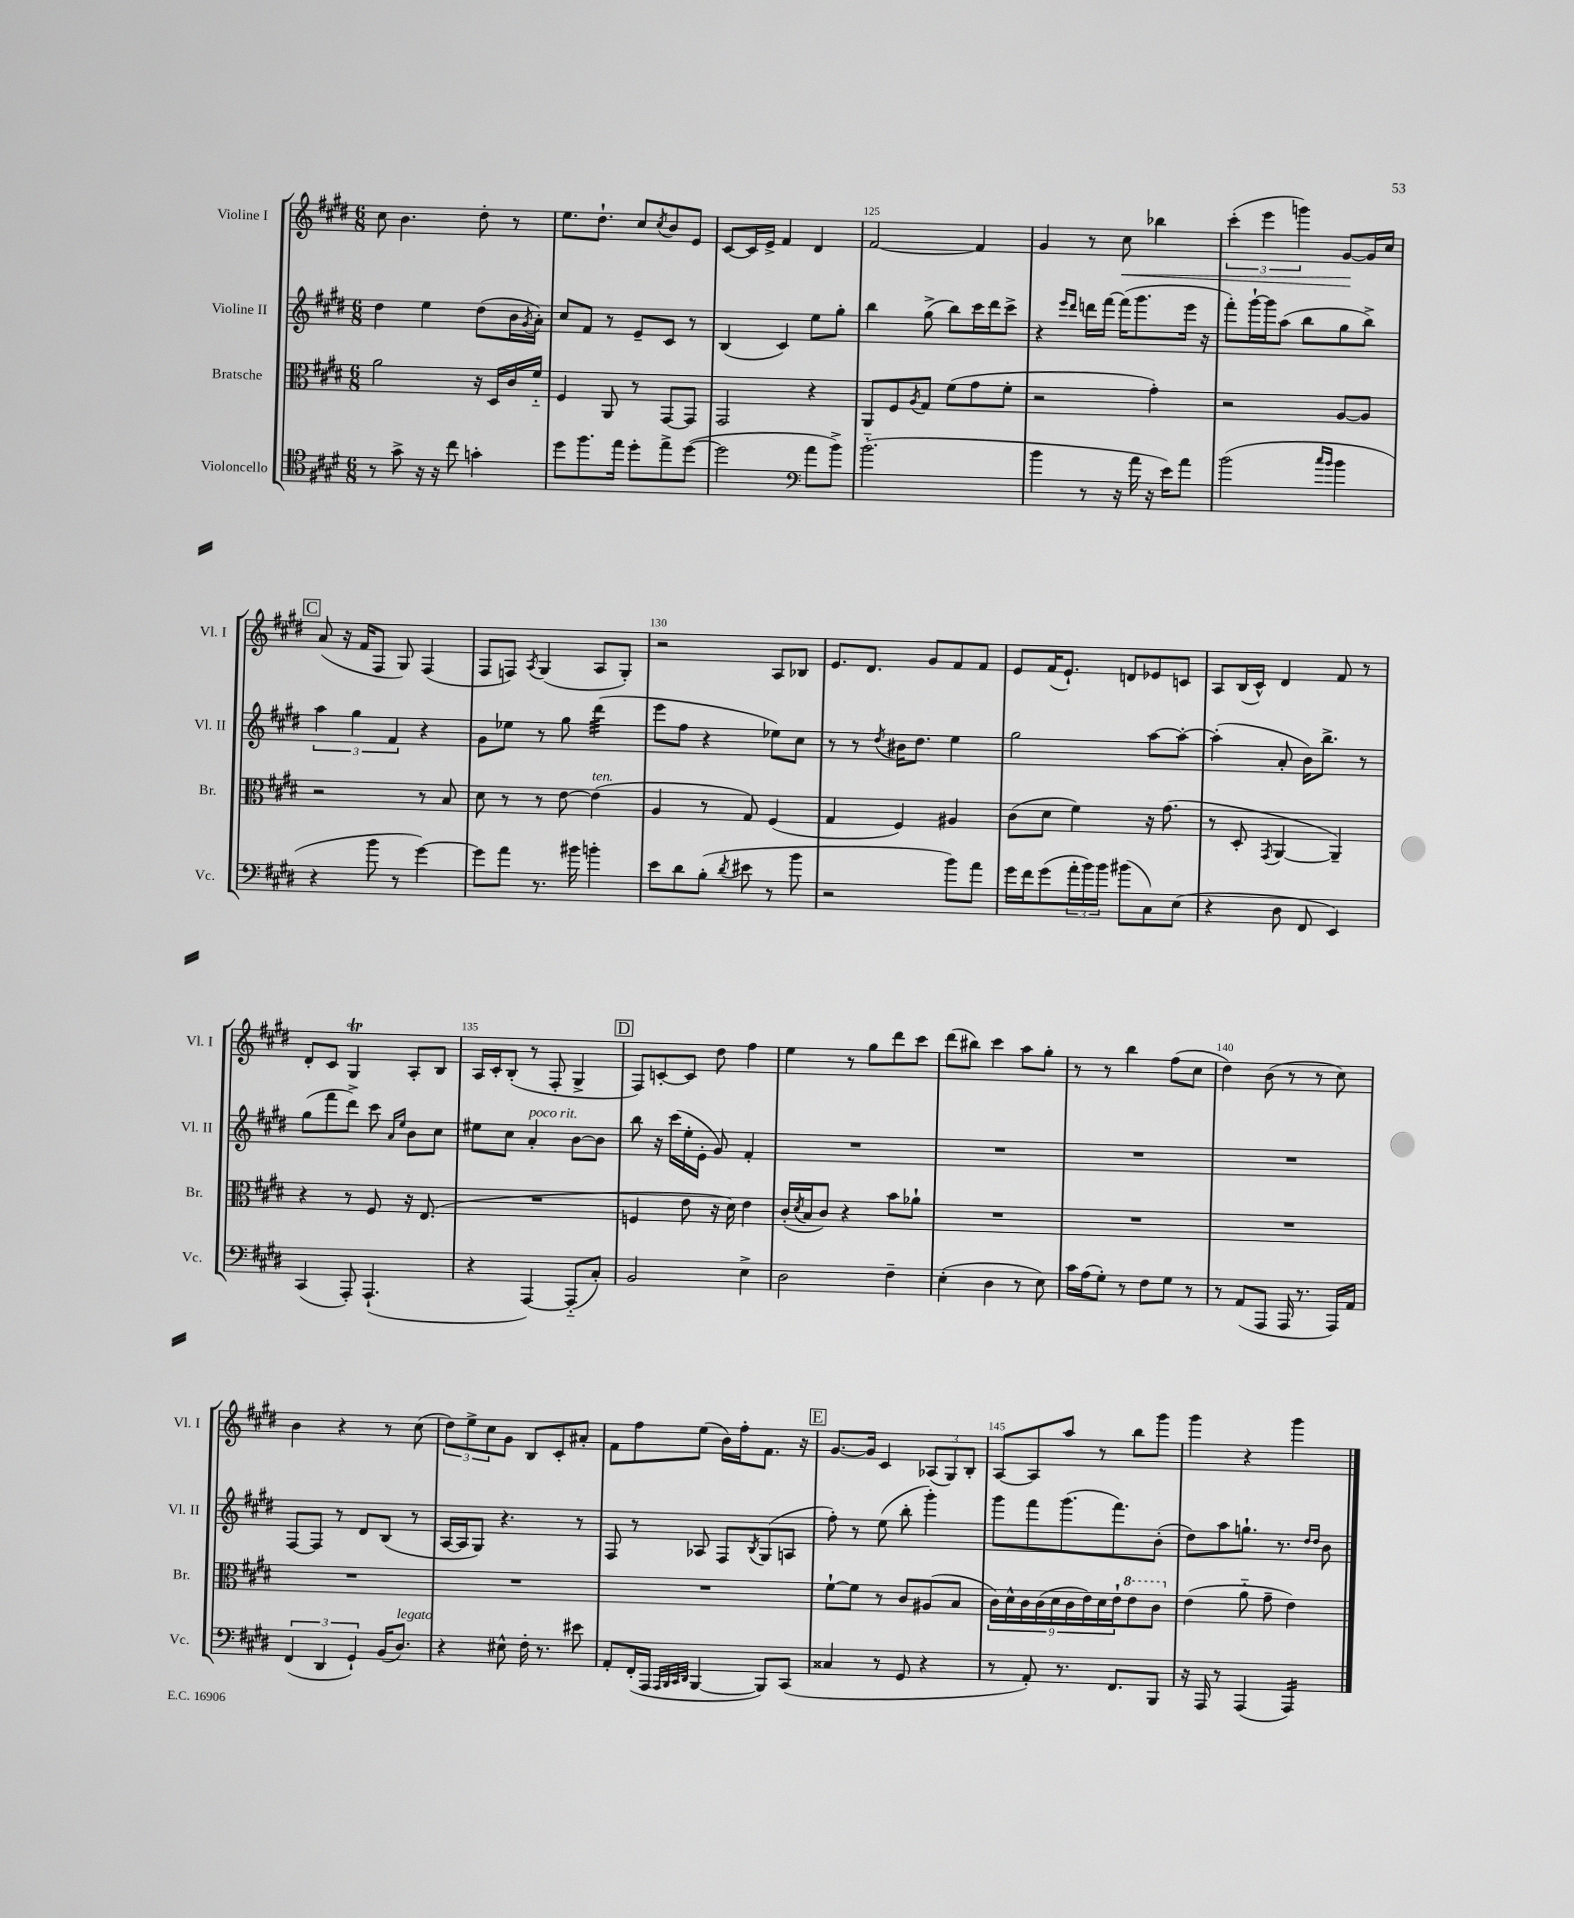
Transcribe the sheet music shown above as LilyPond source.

<<
\new StaffGroup <<
\new Staff = "s0" \with { instrumentName = "Violine I" shortInstrumentName = "Vl. I" } {
    \clef treble \key e \major \numericTimeSignature \time 6/8
    cis''8 b'4. dis''8-. r8 |
    e''8. dis''8.-! cis''8 \acciaccatura { cis''8 } b'8 e'8 |
    cis'8~ cis'16 e'16-> fis'4 dis'4 |
    fis'2~ fis'4 |
    gis'4 r8 cis''8\< bes''4 |
    \tuplet 3/2 { cis'''4-.( e'''4 g'''4) } gis'8~\! gis'16 cis''16 |
    \mark \markup { \box "C" } a'8( r16 fis'16 fis8 gis8) fis4( |
    fis8 f8) \acciaccatura { a8 } gis4( a8 gis8-.) |
    r2 a8 bes8 |
    e'8. dis'8. gis'8 fis'8 fis'8 |
    e'8 fis'16( e'8.-!) d'8 ees'8 c'8 |
    a8 b16( cis'16-^) dis'4 fis'8 r8 |
    dis'8-. cis'8 gis4\trill a8-. b8 |
    a16 cis'16-. b8-.( r8 fis8-. gis4-> |
    \mark \markup { \box "D" } fis8) c'8~-. c'8 dis''8 fis''4 |
    e''4 r8 gis''8 dis'''8 cis'''8 |
    dis'''8( bis''8) cis'''4 a''8 gis''8-. |
    r8 r8 b''4 fis''8( cis''8 |
    dis''4) b'8( r8 r8 cis''8) |
    b'4 r4 r8 cis''8( |
    \tuplet 3/2 { dis''8) e''8-> cis''8 } gis'8 b8 cis'8-. ais'8-. |
    fis'8 fis''8 e''8( b'16) fis''16-. fis'8. r16 |
    \mark \markup { \box "E" } gis'8.~ gis'16 cis'4 \tuplet 3/2 { aes8( gis8) b8-. } |
    a8~ a8 a''8 r8 b''8 gis'''8 |
    gis'''4 r4 gis'''4 \bar "|." |
}
\new Staff = "s1" \with { instrumentName = "Violine II" shortInstrumentName = "Vl. II" } {
    \clef treble \key e \major \numericTimeSignature \time 6/8
    dis''4 e''4 dis''8( b'16 \acciaccatura { gis'8 } a'16-.) |
    cis''8 fis'8 r8 e'8-- cis'8 r8 |
    b4( cis'4) e''8 gis''8-. |
    b''4 gis''8->( b''8) cis'''16 dis'''16 cis'''8-> |
    r4 \grace { e'''16 dis'''16 } d'''16 fis'''16~ fis'''16( gis'''8. e'''16 r16 |
    fis'''8-.) gis'''16~-! gis'''16 a''8( b''8 gis''8 b''8->) |
    \mark \markup { \box "C" } \tuplet 3/2 { a''4 gis''4 fis'4 } r4 |
    gis'8 ees''8 r8 gis''8 dis'''4:32( |
    e'''8 fis''8 r4 ees''8) cis''8 |
    r8 r8 \acciaccatura { dis''8 } bis'16 dis''8. e''4 |
    gis''2 a''8~ a''8~-. |
    a''4-.( a'8-. b'16) b''8.-> r8 |
    gis''8( fis'''8 dis'''8->) cis'''8 \grace { a'16 e''16 } b'8 cis''8 |
    eis''8 cis''8 a'4-.^\markup { \italic "poco rit." } b'8~ b'8 |
    \mark \markup { \box "D" } b''8 r16 cis'''16( e''16-. e'16-. gis'8) fis'4-. |
    R2. |
    R2. |
    R2. |
    R2. |
    fis8~ fis8 r8 dis'8 b8( r8 |
    a16~ a16 gis8) r4. r8 |
    fis8 r8 aes8 fis8 \acciaccatura { b8 } gis8( a8 |
    \mark \markup { \box "E" } fis''8-.) r8 e''8( b''8-. gis'''4-.) |
    gis'''8 fis'''8 gis'''8.( fis'''8.) b'8-.( |
    dis''8) a''8 g''8.-! r8. \grace { dis''16 dis''16 } b'8 \bar "|." |
}
\new Staff = "s2" \with { instrumentName = "Bratsche" shortInstrumentName = "Br." } {
    \clef alto \key e \major \numericTimeSignature \time 6/8
    a'2 r16 dis16 cis'16 fis'16-_ |
    fis4 a,8 r8 gis,8~ gis,8 |
    gis,2 r4 |
    a,8 fis8 \acciaccatura { a8 } gis8 fis'8( gis'8 fis'8-. |
    r2 gis'4-.) |
    r2 a8~ a8 |
    \mark \markup { \box "C" } r2 r8 b8 |
    dis'8 r8 r8 e'8~ e'4^\markup { \italic "ten." }( |
    a4 r8 gis8) fis4( |
    gis4 fis4) ais4 |
    cis'8( dis'8 fis'4) r16 gis'8.( |
    r8 dis8-. \acciaccatura { gis,8 } a,4~ a,4--) |
    r4 r8 fis8 r16 e8.( |
    R2. |
    \mark \markup { \box "D" } f4 e'8 r16 dis'16) e'4 |
    cis'16-.( \acciaccatura { dis'8 } b16 cis'8) r4 b'8 aes'8-! |
    R2. |
    R2. |
    R2. |
    R2. |
    R2. |
    R2. |
    \mark \markup { \box "E" } fis'8~-! fis'8 r8 cis'8 ais8( b8 |
    \tuplet 9/8 { cis'16) dis'16-^ cis'16 cis'16( dis'16 cis'16 e'16) dis'16 e'16-! } \ottava #1 e''8 cis''8 \ottava #0 |
    e'4( a'8-_ gis'8-- e'4) \bar "|." |
}
\new Staff = "s3" \with { instrumentName = "Violoncello" shortInstrumentName = "Vc." } {
    \clef tenor \key e \major \numericTimeSignature \time 6/8
    r8 gis'8-> r16 r16 cis''8 g'4-. |
    dis''8 fis''8. e''16 dis''8-. e''8-> dis''8~( |
    dis''2 \clef bass a'8 b'8->) |
    b'2.-_( |
    b'4 r8 r16 a'16 r16 e'16) a'8 |
    b'2( \grace { cis''16 b'16 } b'4 |
    \mark \markup { \box "C" } r4 b'8 r8 gis'4~) |
    gis'8 a'8 r8. bis'16 b'4-. |
    e'8 dis'8 b8-.( \acciaccatura { dis'8 } eis'8 r8 b'8 |
    r2 b'8) a'8 |
    gis'16 fis'16 gis'8( \tuplet 3/2 { a'16-. b'16) b'16 } bis'8( cis8) e8( |
    r4 dis8 fis,8 e,4) |
    cis,4( a,,8-.) a,,4.-!( |
    r4 a,,4~) a,,8-_( cis8-.) |
    \mark \markup { \box "D" } b,2 e4-> |
    dis2 fis4-- |
    e4-.( dis4 r8 e8) |
    cis'16 a16( gis8-.) r8 fis8 gis8 r8 |
    r8 a,8( a,,8 a,,16 r8. a,,16) a,16 |
    \tuplet 3/2 { fis,4( dis,4 gis,4-!) } b,16( dis8.^\markup { \italic "legato" }) |
    r4 eis8-^ fis16-. r8. eis'8 |
    a,8-. fis,16-.( a,,16 \grace { a,,32 b,,32 cis,32 dis,32 } b,,4~ b,,8) cis,8( |
    \mark \markup { \box "E" } cisis4 r8 gis,8 r4 |
    r8 a,8-.) r8. fis,8. b,,8 |
    r16 a,,16 r8 a,,4( a,,4:16) \bar "|." |
}
>>
>>
\layout { \context { \Score currentBarNumber = #122 \override BarNumber.break-visibility = ##(#f #t #t) barNumberVisibility = #(every-nth-bar-number-visible 5) } }
